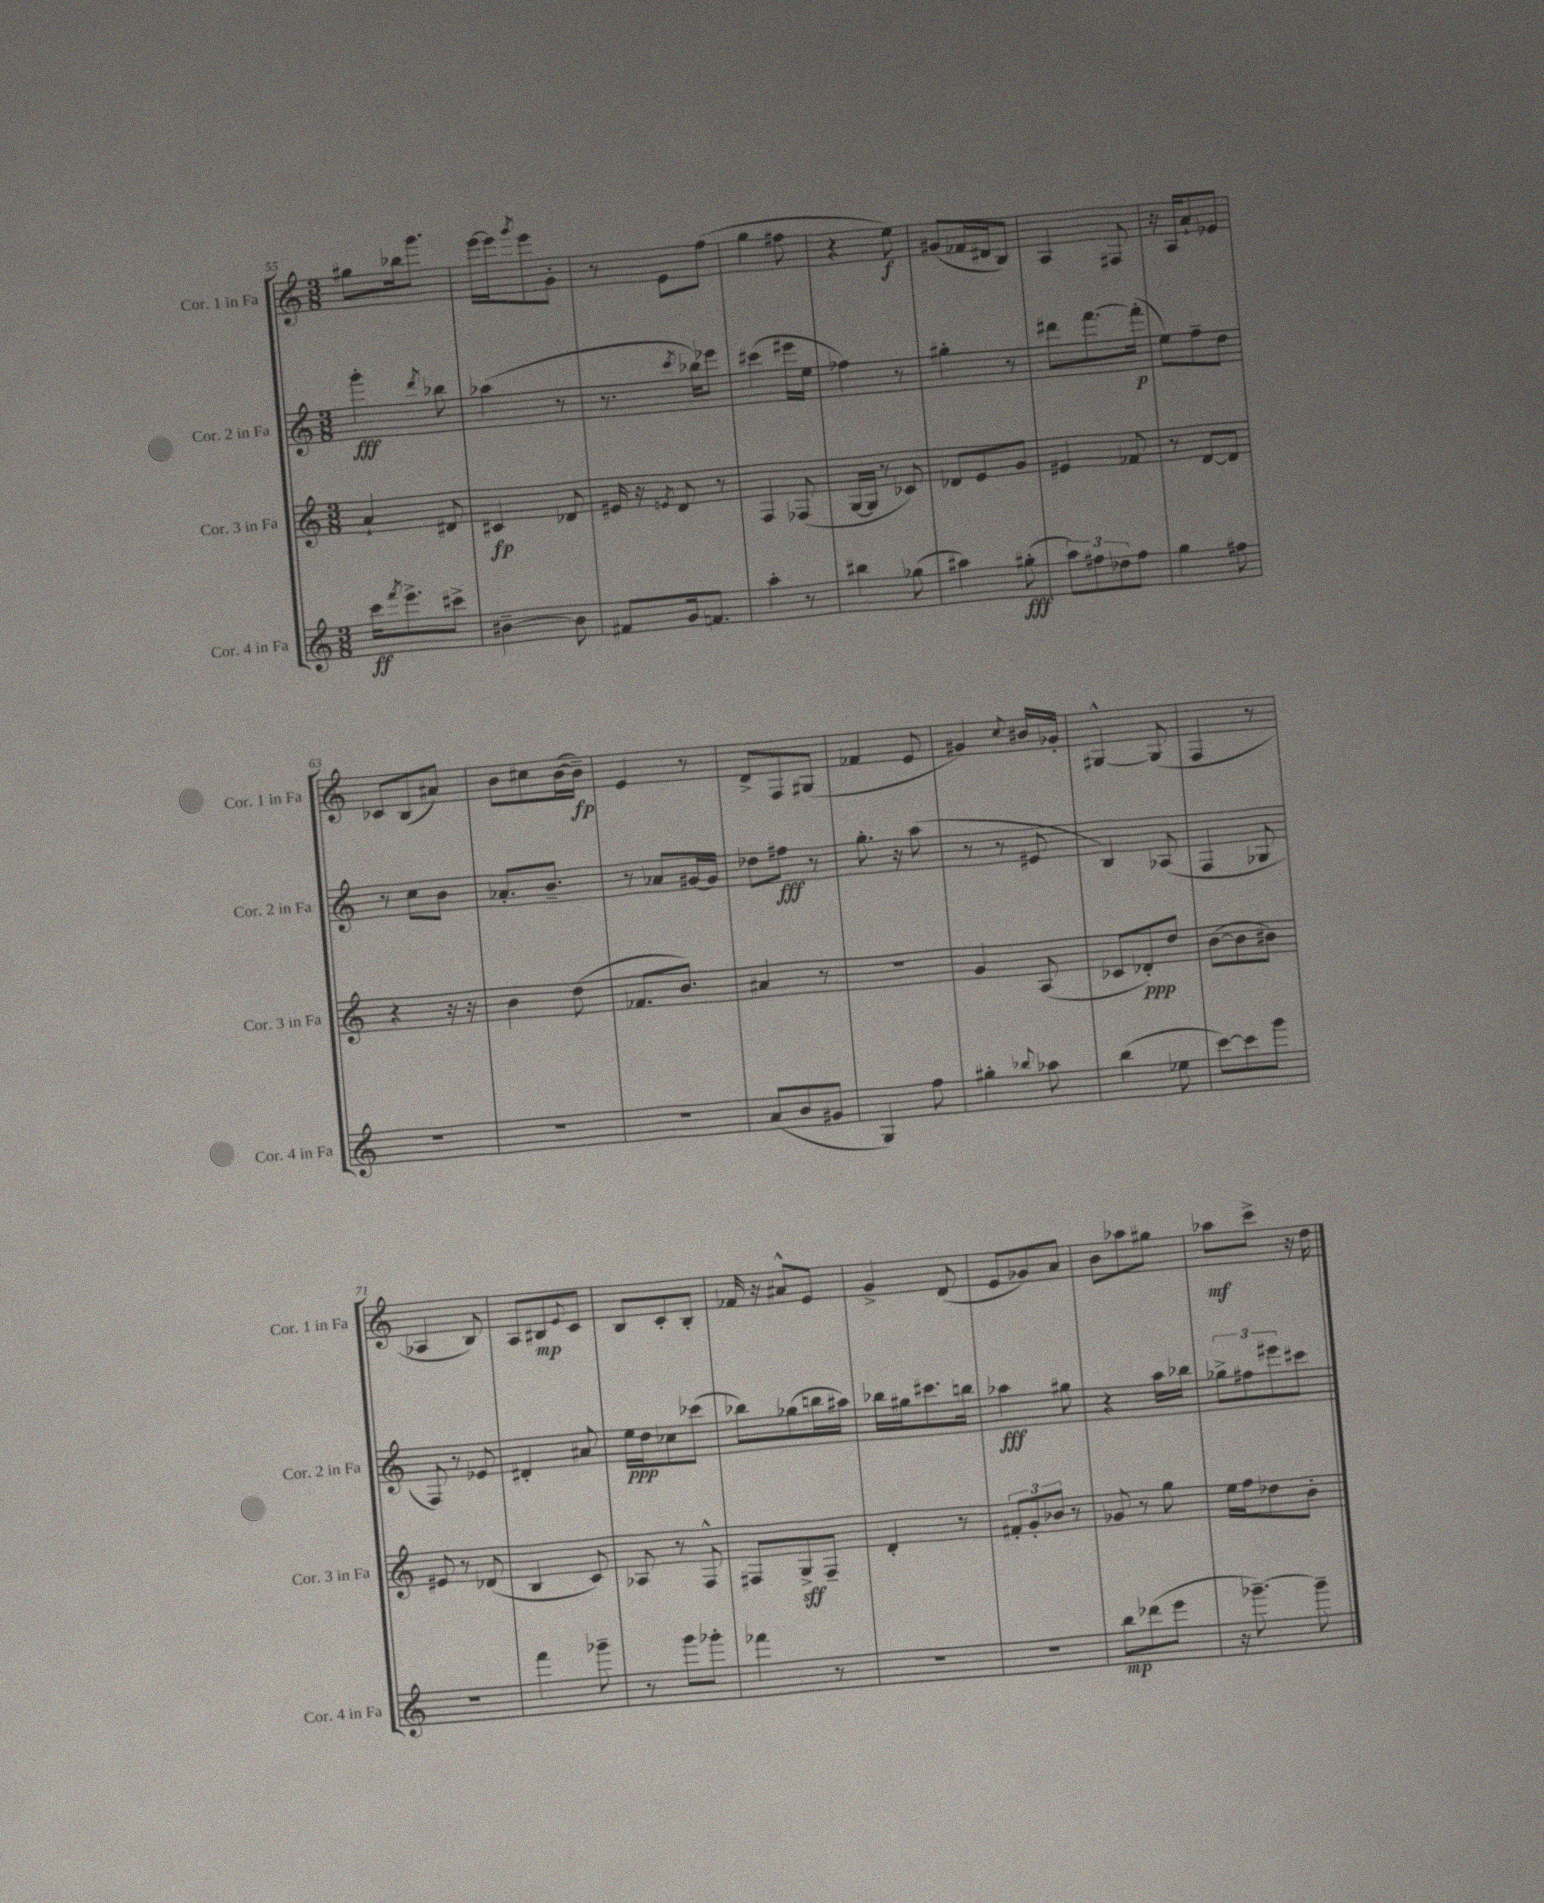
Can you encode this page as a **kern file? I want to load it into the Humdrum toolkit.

**kern	**kern	**kern	**kern
*staff4	*staff3	*staff2	*staff1
*clefG2	*clefG2	*clefG2	*clefG2
*k[]	*k[]	*k[]	*k[]
*M3/8	*M3/8	*M3/8	*M3/8
16ccc	4a`	4ggg'	8gg#
8qfff	.	.	.
8.eee^	.	.	.
.	.	.	16bb-
.	.	.	8.ggg
.	.	8qddd	.
8ccc#^	8d#	8bb-	.
=	=	=	=
[4b#~	4c#	(4aa-	[16eee
.	.	.	16eee]
.	.	.	8qggg
.	.	.	8eee
8b#]	8d-	8r	8g'
=	=	=	=
8f#	16e#	8.r	8r
.	16r	.	.
.	8qe	.	.
16g	8d	.	8e
.	.	8qccc	.
8.f	.	16bb-)	.
.	8r	8eee-	(8ff
=	=	=	=
4aa'	4F	(4ccc#	4gg
8r	(8F-	16eee#	8ff#
.	.	16ee	.
=	=	=	=
4bb#	[16G	4ff-)	4r
.	16G]	.	.
.	8r	.	.
(8gg-	8c-)	8r	8ee)
=	=	=	=
4aa#)	8d-	4gg#'	(8g#
.	8e	.	16f-
.	.	.	16d#
(8gg#'	8g	8r	8B)
=	=	=	=
12aa)	4e#	8ddd#	4A
12ff#	.	.	.
.	.	[8.fff	.
12dd-	.	.	.
8ff#	8f-	.	8F#
.	.	(16fff']	.
=	=	=	=
4gg	8r	8ee)	16r
.	.	.	16A
.	[8d	8ff~	8a`
8ff#	8d]	8dd	8e-
=	=	=	=
4.r	4r	8r	8c-
.	.	8cc	(8B
.	16r	8b	8a#)
.	16r	.	.
=	=	=	=
4.r	4b	8.a-'	8b
.	.	.	8cc#
.	.	8.b~	.
.	(8dd	.	([16b
.	.	.	16b~])
=	=	=	=
4.r	8.f-	8r	4e
.	.	8a-	.
.	8.b)	.	.
.	.	[16g#	8r
.	.	16g#]	.
=	=	=	=
(8a	4a#	8dd-	8d^
8b	.	8ff#	8F
8g#	8r	8r	(8G#
=	=	=	=
4G)	4.r	8.gg'	4f-
.	.	16r	.
8ff	.	(8aa	8e
=	=	=	=
4gg#'	4g	8r	4g#)
.	.	8r	.
8qqbb-	.	.	8qqcc
8aa-	(8A	8e#	16b#
.	.	.	16g-'
=	=	=	=
(4bb	8c-	4B)	[4G#^^
.	8d-')	.	.
8ee-	8dd	(8A-	(8G#]
=	=	=	=
[8ccc)	([8b	4F	4F
8ccc]	8b]	.	.
8ggg	8b#)	8G-	8r
=	=	=	=
4.r	8e#	8F)	4A-
.	8r	8r	.
.	(8d-	8e-	8B)
=	=	=	=
4fff	4B	4d#'	8A
.	.	.	8B#
.	.	.	8qqe
8ggg-~	8c)	8a#	8c
=	=	=	=
8r	8A-	16ee	8B
.	.	16dd	.
8ggg	8r	8cc-	8c'
8ggg-'	8F^^	(8ccc-	8B'
=	=	=	=
4fff-	8F#	8bb-)	16f-
.	.	.	16r
.	8G^	(8gg-	8a#^^
8r	8F#~	16bb	8e
.	.	16aa#)	.
=	=	=	=
4.r	4d'	16bb-	4g^
.	.	16gg#	.
.	.	8.ccc#	.
.	8r	.	(8d
.	.	16bb	.
=	=	=	=
4.r	12f#'	4aa-	8e
.	12g'	.	.
.	.	.	8g-)
.	12b-	.	.
.	8r	8gg#	8a
=	=	=	=
8bb	8g-	4r	8b
(8ddd-	8r	.	8aa-
8eee	8gg	16aa	8gg#
.	.	16bb-	.
=	=	=	=
16r	16ee	12gg-^	8aa-
[8.ggg-~)	16ff	.	.
.	.	12ff#	.
.	8dd-	.	8ccc^
.	.	12eee#	.
8ggg-~]	8b'	8ccc#	16r
.	.	.	16dd
==	==	==	==
*-	*-	*-	*-
